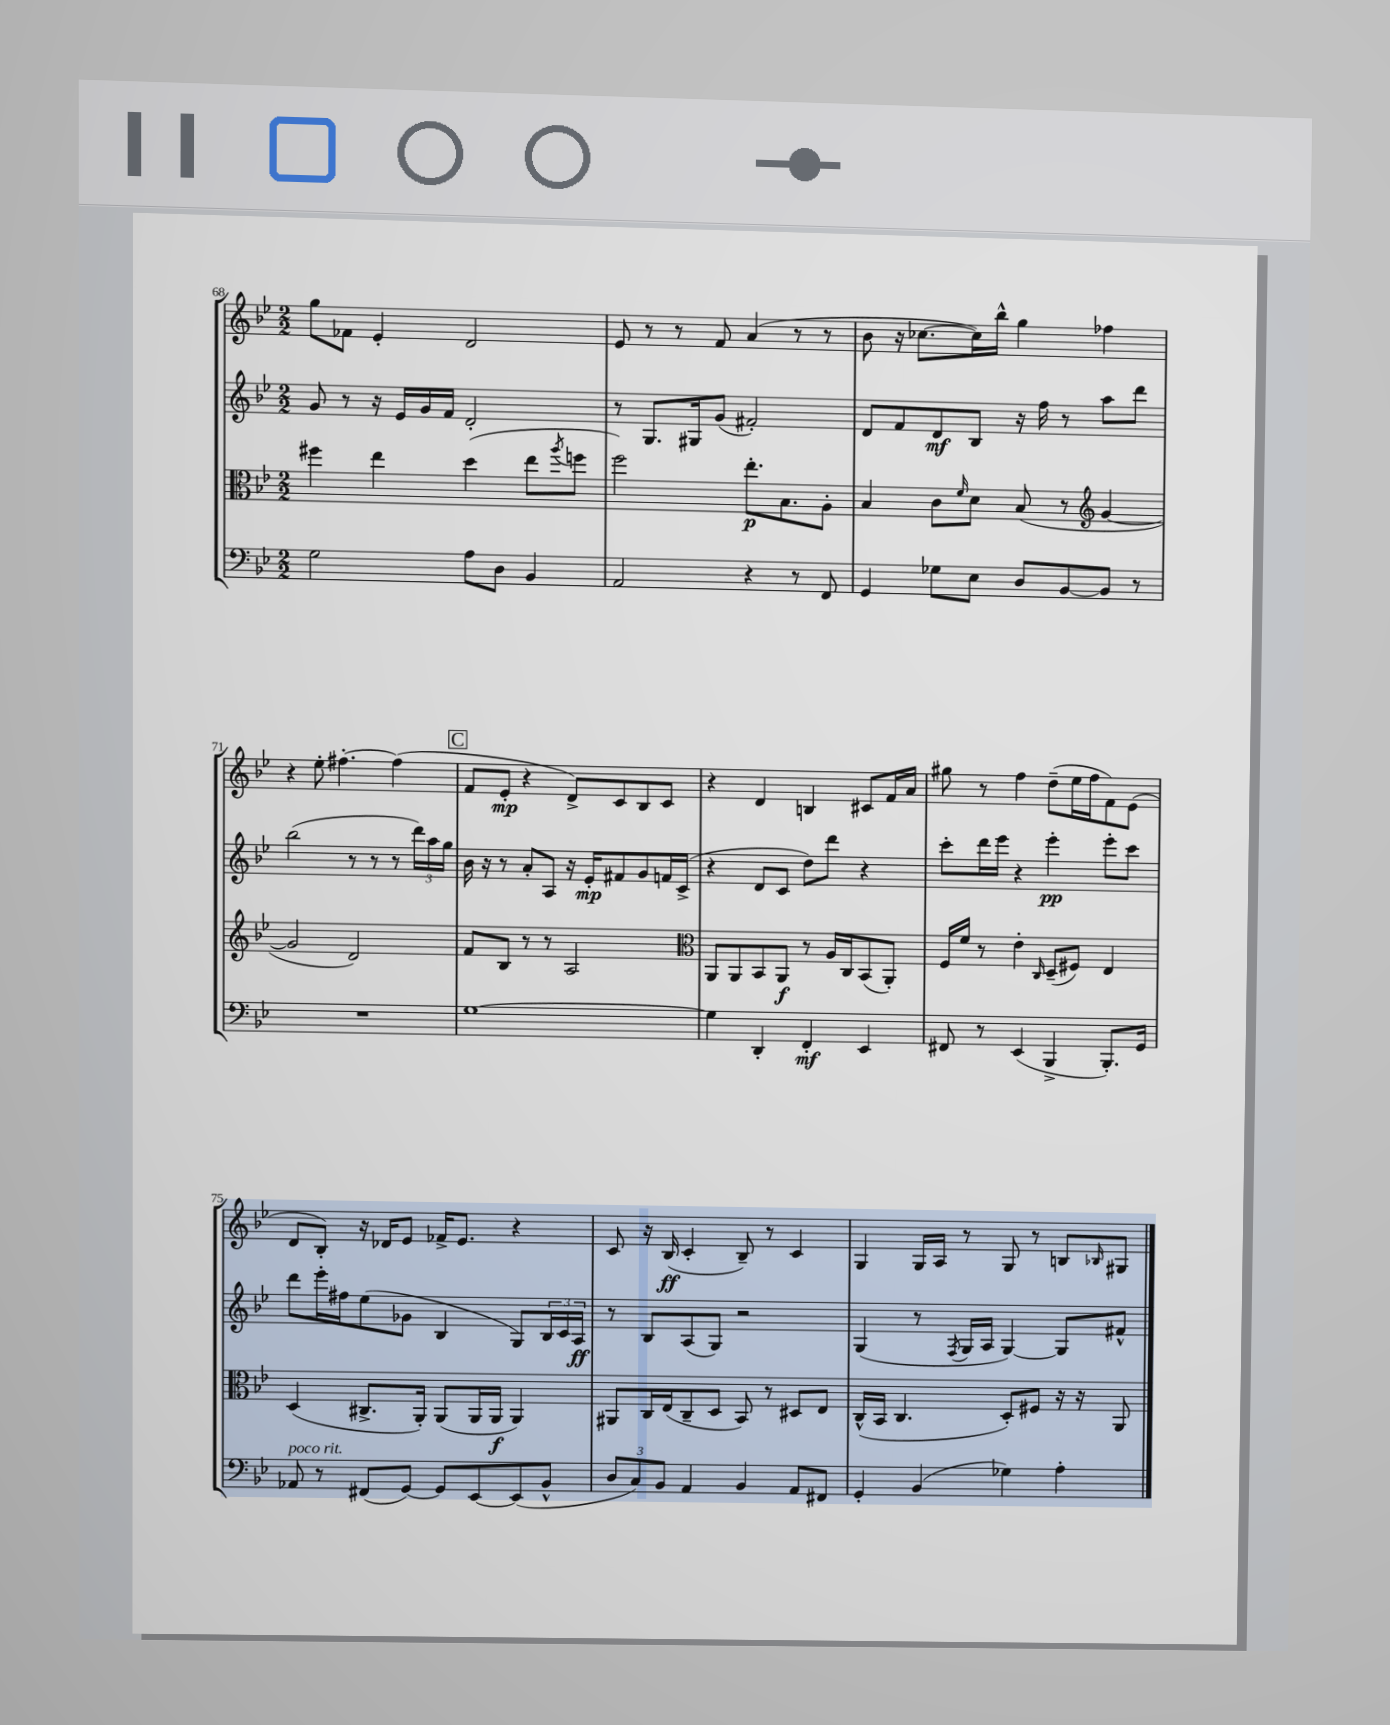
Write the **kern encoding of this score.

**kern	**dynam	**kern	**dynam	**kern	**dynam	**kern	**dynam
*part4	*part4	*part3	*part3	*part2	*part2	*part1	*part1
*staff4	*staff4	*staff3	*staff3	*staff2	*staff2	*staff1	*staff1
*clefF4	*	*clefC3	*	*clefG2	*	*clefG2	*
*k[b-e-]	*	*k[b-e-]	*	*k[b-e-]	*	*k[b-e-]	*
*M2/2	*	*M2/2	*	*M2/2	*	*M2/2	*
=68	=68	=68	=68	=68	=68	=68	=68
2G\	.	4ff#X\	.	8g/	.	8gg\L	.
.	.	.	.	8r	.	8f-X\J	.
.	.	4ee-\	.	16r	.	4e-'/	.
.	.	.	.	16e-/LL	.	.	.
.	.	.	.	16g/	.	.	.
.	.	.	.	16f/JJ	.	.	.
8A\L	.	(4dd\	.	2d'/	.	2d/	.
8D\J	.	.	.	.	.	.	.
4BB-/	.	8ee-\L	.	.	.	.	.
.	.	8qaa/	.	.	.	.	.
.	.	8ffn\J	.	.	.	.	.
=69	=69	=69	=69	=69	=69	=69	=69
2AA/	.	2ff\)	.	8r	.	8e-/	.
.	.	.	.	8.G/L	.	8r	.
.	.	.	.	.	.	8r	.
.	.	.	.	16G#X/k	.	.	.
.	.	.	.	(8g/J	.	8f/	.
4r	.	8.ee-'\L	p	2f#X'/)	.	(4a/	.
.	.	8.B-\	.	.	.	.	.
8r	.	.	.	.	.	8r	.
8FF/	.	8A'\J	.	.	.	8r	.
=70	=70	=70	=70	=70	=70	=70	=70
4GG/	.	4B-/	.	8d/L	.	8b-\	.
.	.	.	.	8f/	.	16r	.
.	.	.	.	.	.	[8.cc-X\L	.
8G-X\L	.	8c\L	.	8d/	mf	.	.
.	.	16qqf/	.	.	.	.	.
8E-\J	.	8d\J	.	8B-/J	.	16cc-\L])	.
.	.	.	.	.	.	16bb-^^\JJ	.
8D/L	.	(8B-/	.	16r	.	4gg\	.
.	.	.	.	16ff\	.	.	.
[8BB-/	.	8r	.	8r	.	.	.
*	*	*clefG2	*	*	*	*	*
8BB-/J]	.	[4g/	.	8aa\L	.	4ff-X\	.
8r	.	.	.	8ddd\J	.	.	.
!!LO:LB:g=z
=71	=71	=71	=71	=71	=71	=71	=71
1r	.	2g/]	.	(2bb-\	.	4r	.
.	.	.	.	.	.	8ee-'\	.
.	.	.	.	.	.	[4.ff#X'\	.
.	.	2d/)	.	8r	.	.	.
.	.	.	.	8r	.	.	.
.	.	.	.	8r	.	(4ff#\]	.
.	.	.	.	24ddd\LL)	.	.	.
.	.	.	.	24aa\	.	.	.
.	.	.	.	24gg\JJ	.	.	.
!!LO:REH:place=s1:t=C
=72	=72	=72	=72	=72	=72	=72	=72
[1G	.	8f/L	.	16b-\	.	8f/L	.
.	.	.	.	16r	.	.	.
.	.	8B-/J	.	8r	.	8e-'/J	mp
.	.	8r	.	8a'/L	.	4r	.
.	.	8r	.	8A/J	.	.	.
.	.	2A/	.	16r	.	8d^/L)	.
.	.	.	.	16e-'/KL	mp	.	.
.	.	.	.	8f#X/	.	8c/	.
.	.	.	.	8g/	.	8B-/	.
.	.	.	.	16fn/L	.	8c/J	.
.	.	.	.	(16c^/JJ	.	.	.
=73	=73	=73	=73	=73	=73	=73	=73
*	*	*clefC3	*	*	*	*	*
4G\]	.	8AA/L	.	4r	.	4r	.
.	.	8AA/	.	.	.	.	.
4DD'/	.	8BB-/	.	8d/L	.	4d/	.
.	.	8AA/J	f	8c/J	.	.	.
4FF'/	mf	8r	.	8dd\L)	.	4Bn/	.
.	.	16A/LL	.	8ddd\J	.	.	.
.	.	16C/J	.	.	.	.	.
4EE-/	.	(8BB-/	.	4r	.	8c#X/L	.
.	.	8AA'/J)	.	.	.	16f/L	.
.	.	.	.	.	.	16a/JJ	.
=74	=74	=74	=74	=74	=74	=74	=74
8FF#X/	.	16F/LL	.	8ccc'\L	.	8gg#X\	.
.	.	16f/JJ	.	.	.	.	.
8r	.	8r	.	16ddd\L	.	8r	.
.	.	.	.	16eee-\JJ	.	.	.
(4EE-/	.	4e-'\	.	4r	.	4ff\	.
.	.	16qqC/	.	.	.	.	.
4BBB-^/	.	(8D~/L	.	4eee-'\	pp	(8dd~\L	.
.	.	8F#X/J)	.	.	.	16ee-\L	.
.	.	.	.	.	.	16ff\J	.
8.BBB-'/L)	.	4E-/	.	8eee-'\L	.	8f\)	.
.	.	.	.	8ccc\J	.	(8e-\J	.
16GG/Jk	.	.	.	.	.	.	.
!!LO:LB:g=z
=75	=75	=75	=75	=75	=75	=75	=75
!LO:TX:a:i:t=poco rit.	!	!	!	!	!	!	!
8AA-X/	.	(4D/	.	8ddd\L	.	8d/L	.
8r	.	.	.	16eee-'\L	.	8B-'/J)	.
.	.	.	.	16ff#X\J	.	.	.
(8FF#X/L	.	8.C#X^/L	.	(8ee-\	.	16r	.
.	.	.	.	.	.	16d-X/KL	.
[8GG/J)	.	.	.	8g-X\J	.	8e-/J	.
.	.	16AA'/Jk)	.	.	.	.	.
8GG/L]	.	(8AA/L	.	4B-/	.	16f-X^/KL	.
.	.	.	.	.	.	8.e-/J	.
[8EE-/	.	16AA/L	.	.	.	.	.
.	.	16AA/JJ	f	.	.	.	.
(8EE-/]	.	4AA/)	.	8G/L)	.	4r	.
8BB-^^/J	.	.	.	24B-/L	.	.	.
.	.	.	.	24c/	.	.	.
.	.	.	.	24A/JJ	ff	.	.
=76	=76	=76	=76	=76	=76	=76	=76
12D/L	.	8AA#X/L	.	8r	.	8c/	.
12C/)	.	.	.	.	.	.	.
.	.	16C/L	.	8B-/L	.	16r	.
12BB-/J	.	.	.	.	.	.	.
.	.	(16E-/J	.	.	.	(16B-/	ff
4AA/	.	8C~/	.	(8A/	.	4c'/	.
.	.	8D/J	.	8G/J)	.	.	.
4BB-/	.	8BB-/)	.	2r	.	8B-~/)	.
.	.	8r	.	.	.	8r	.
8AA/L	.	8D#X/L	.	.	.	4c/	.
8FF#X/J	.	8E-/J	.	.	.	.	.
=77	=77	=77	=77	=77	=77	=77	=77
4GG'/	.	(16C^^/LL	.	(4G/	.	4G/	.
.	.	16BB-/JJ	.	.	.	.	.
.	.	4.C/	.	.	.	.	.
(4BB-/	.	.	.	8r	.	16G/LL	.
.	.	.	.	.	.	16A/JJ	.
.	.	.	.	8qF/	.	.	.
.	.	.	.	16G/LL	.	8r	.
.	.	.	.	16A/JJ	.	.	.
4G-X\)	.	8D'/L)	.	[4G/)	.	8G/	.
.	.	8F#X/J	.	.	.	8r	.
4A'\	.	16r	.	8G/L]	.	8Bn/L	.
.	.	16r	.	.	.	.	.
.	.	.	.	.	.	16qqB-X/	.
.	.	8AA/	.	8f#X^^/J	.	8G#X/J	.
==	==	==	==	==	==	==	==
*-	*-	*-	*-	*-	*-	*-	*-
